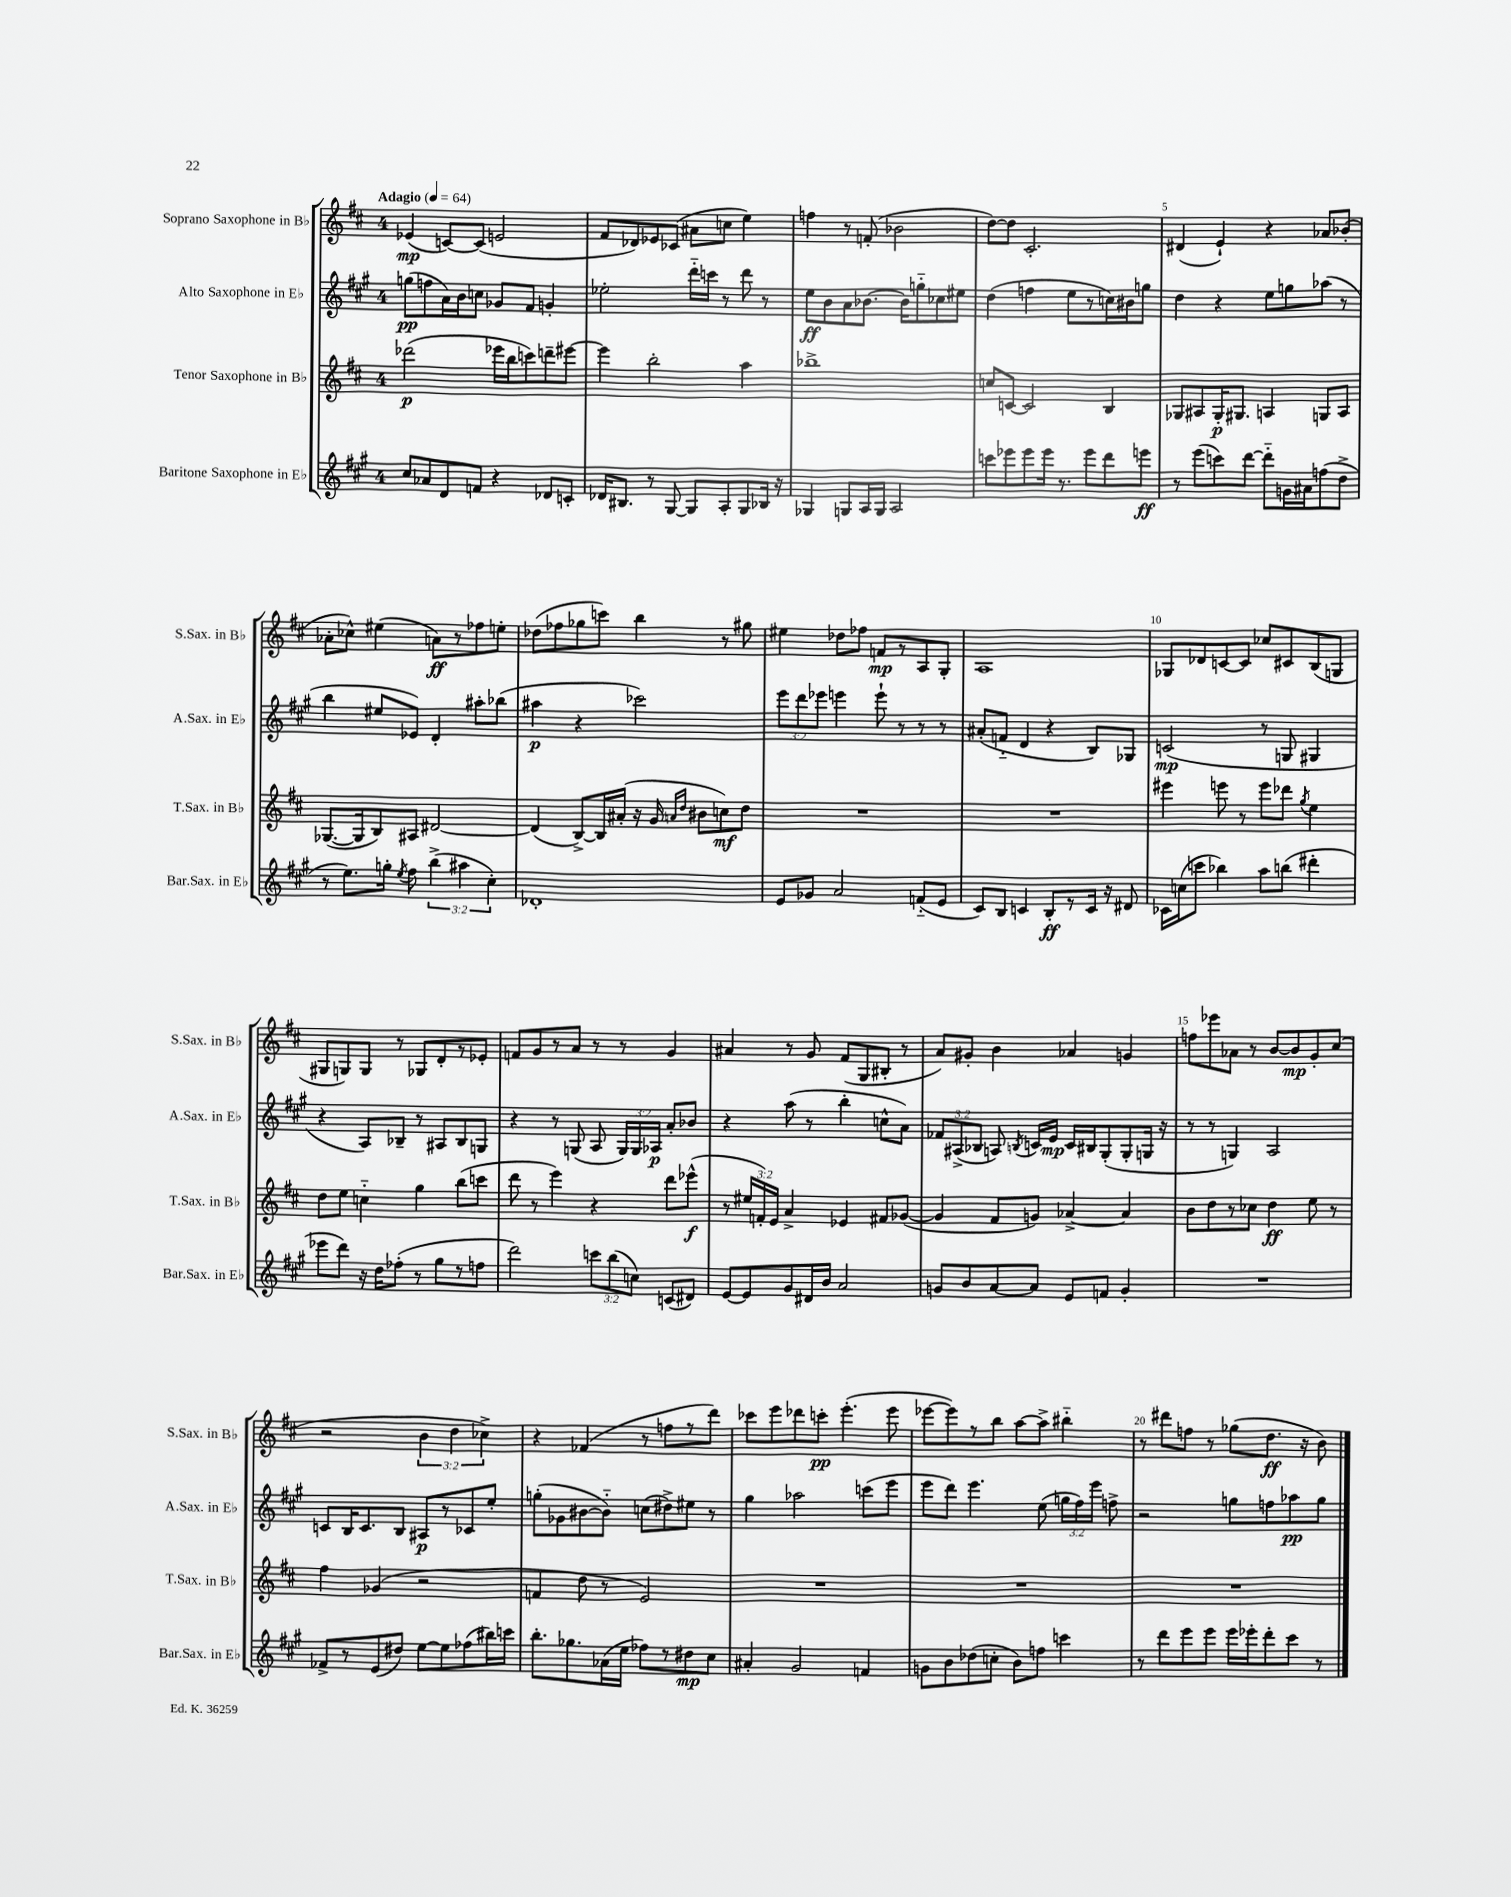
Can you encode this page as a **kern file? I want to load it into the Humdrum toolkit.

**kern	**kern	**kern	**kern
*staff4	*staff3	*staff2	*staff1
*clefG2	*clefG2	*clefG2	*clefG2
*k[f#c#g#]	*k[f#c#]	*k[f#c#g#]	*k[f#c#]
*M4/4	*M4/4	*M4/4	*M4/4
*MM64	*MM64	*MM64	*MM64
8cc#/L	(2ddd-\	(8gg\L	(4e-/
8a-/	.	8ff\	.
8d/	.	16a\L)	[8c/L)
.	.	16b\J	.
8f/J	.	8cc\J	(8c/]J
4r	16eee-\LL	8g-/L	2e/
.	16bb\J	.	.
.	8ccc\)	8f#/J	.
8d-/L	8ddd~\	4g'/	.
8c'/J	[8eee#\J	.	.
=	=	=	=
16d-/LK	4eee#\]	2ee-'\	8f#/L
8.B#/J	.	.	.
.	.	.	8d-/)
8r	2bb'\	.	8e-/
[8G#/	.	.	(8c-/J
8G#/]L	.	16ddd'~\LL	8a#\L
.	.	16ccc\JJ	.
8A'/	.	8r	8cc\J
8G#/	4aa\	8ddd\	4ee\)
16B-/Jk	.	8r	.
16r	.	.	.
=	=	=	=
4G-/	1bb-^	8ee\L	4ff\
.	.	8b\	.
8G/L	.	8a\	8r
16A/L	.	[8.b-\J	(8f'/
16G/JJ	.	.	.
2A/	.	.	2b-\
.	.	16b-\]LK	.
.	.	8gg'~\	.
.	.	8cc-\	.
.	.	8ee#\J	.
=	=	=	=
8ccc\L	8cc/L	(4dd\	[8dd\L)
8eee-\	[8c/J	.	8dd\]J
8eee-\	2c/]	4ff\	2.c#'/
16eee-\Jk	.	.	.
8.r	.	.	.
.	.	8ee\L	.
8eee-\L	.	8r	.
8ddd\	4B/	16cc\L)	.
.	.	16b#\J	.
8eee\J	.	8gg\J	.
=	=	=	=
8r	8G-/L	4dd\	(4d#/
(8eee\L	8A#/	.	.
8ccc\)	16G-'/K	4r	4e`/)
.	8.G#/J	.	.
[8ddd\J	.	.	.
8ddd'~\]L	4A/	8ee\L	4r
16g\L	.	8gg\	.
16a#\J	.	.	.
(8ff\	8G/L	(8aa-\J	8a-/L
8dd^\J	8A/J	8r	(8b-'/J
=	=	=	=
8r	([8.G-/L	4bb\	8a-'\L
8.ee\L)	.	.	8cc-^^\J)
.	16G-/]k	.	.
.	8B/)	8ee#/L	(4ee#\
16gg'\Jk	.	.	.
8qee/	.	.	.
8ff#\	8A#/J	8e-/J)	.
(6bb^\	[2d#/	4d'/	8a\L)
.	.	.	8r
6aa#\	.	.	.
.	.	8aa#'\L	8ff-\
6cc#'\)	.	.	.
.	.	(8bb-\J	8ee'\J
=	=	=	=
1d-'	(4d#/]	4aa#\	(8dd-\L
.	.	.	8ff-\
.	[8B^/L)	4r	8gg-\
.	16B/]L	.	8ccc\J)
.	(16a#'/JJ	.	.
.	16r	2ccc-\)	4bb\
.	16g/	.	.
.	16qqa/LL	.	.
.	16qqdd/JJ	.	.
.	8b#\L	.	.
.	8cc\)	.	8r
.	8dd\J	.	8gg#\
=	=	=	=
8e/L	1r	12eee\L	4ee#\
.	.	12ddd\	.
8g-/J	.	.	.
.	.	12eee-\J	.
2a/	.	4eee\	8dd-\L
.	.	.	8ff-\J
.	.	8eee`\	8f/L
.	.	8r	8r
(8f'~/L	.	8r	8A/
8e/J	.	8r	8G'/J
=	=	=	=
8c#/L)	1r	(8a#'/L	1A
8B/J	.	8f'~/J	.
4c/	.	4d/	.
8B'/L	.	4r	.
8r	.	.	.
16c/Jk	.	8B/L)	.
16r	.	.	.
8d#/	.	8G-/J	.
=	=	=	=
16c-\LL	4eee#\	(2c/	8G-/L
(16cc\J	.	.	.
8ccc\J	.	.	8d-/
4bb-\)	8eee\	.	[8c/
.	8r	.	8c/]J
8aa\L	8eee\L	8r	8cc-/L
(8bb\J	8ddd-\J	8G/	8c#/
.	8qgg/	.	.
4ddd#'\	4ee\	4G#/	(8B/
.	.	.	8G/J
=	=	=	=
8eee-\L	8dd\L	4r	8G#/L
8ddd\J)	8ee\J	.	8G/)
16r	4cc'~\	8A/L)	8G/J
16dd\LK	.	.	.
(8ff-'\J	.	8B-~/J	8r
8r	4gg\	8r	8G-/L
8gg#\L	.	8A#/L	8d'/
8r	(8bb\L	8B-/	8r
8ff\J	8ccc\J	8G/J	8e-'/J
=	=	=	=
2ddd\)	8ddd\	4r	8f/L
.	8r	.	8g/
.	4eee\)	8r	8r
.	.	(8G/	8a/J
12ccc\L	4r	8A/	8r
(12bb\	.	.	.
.	.	24G/LL)	8r
12cc\J)	.	24G/	.
.	.	24A-/JJ	.
(8c/L	8ddd\L	8a'/L	4g/
8d#/J)	(8eee-^^\J	8b-/J	.
=	=	=	=
[8e/L	8r	4r	4a#/
8e/]	24ee#/LL	.	.
.	24f'/)	.	.
.	24e/JJ	.	.
8g#/	4a^/	(8aa\	8r
16d#/L	.	8r	8g/
16b/JJ	.	.	.
2a/	4e-/	4bb'\	(8f#/L
.	.	.	8G/
.	8f#/L	8cc^^\L	8B#'/J
.	([8g-/J	8a\J)	8r
=	=	=	=
8g/L	4g-/]	12f-/L	8a/L)
.	.	(12A#^/	.
8b/	.	.	8g#'/J
.	.	12B-/J	.
[8a/	8f#/L	8A/)	4b\
.	.	8qB/	.
8a/]J	8g/J)	16c/LL	.
.	.	16e/JJ	.
8e/L	[4a-^/	16c/LL	4a-/
.	.	16B#/J	.
8f/J	.	(8G#'/	.
4g'/	4a-/]	8G#'/	4g/
.	.	16G/Jk	.
.	.	16r	.
=	=	=	=
1r	8b\L	8r	8ff\L
.	8dd\	8r	8eee-\
.	8r	4G/)	8a-\J
.	8cc-\J	.	8r
.	4dd\	2A/	[8b/L
.	.	.	8b/]
.	8ee\	.	8g'/
.	8r	.	(8cc#/J
=	=	=	=
8f-^/L	4ff#\	8c/L	2r
8r	.	16B/K	.
.	.	8.c/	.
(8e/	(4g-/	.	.
8dd#/J)	.	8B/J	.
[8ee\L	2r	8A#/L	6b\
8ee\]	.	8r	.
.	.	.	6dd\
(8ff-\	.	8c-/	.
.	.	.	6cc-^\)
16bb#\L)	.	8ee'/J	.
16ccc\JJ	.	.	.
=	=	=	=
8.bb'\L	4f/	(8gg'\L	4r
.	.	8g-\	.
8.gg-\	.	.	.
.	8dd\	[8b#\	(4f-/
(16a-\L	8r	8b#'~\]J)	.
16ee\JJ	.	.	.
8ff-\L)	2e/)	(8cc\L	8r
8r	.	8dd#^\)	8ff\L
8dd#\	.	8ee#\J	8r
8cc#\J	.	8r	8ddd\J)
=	=	=	=
4a#'/	1r	4gg#\	8ccc-\L
.	.	.	8eee\
2g#/	.	2aa-\	8ddd-\
.	.	.	8ccc'\J
.	.	.	(4.eee'\
4f/	.	(8ccc\L	.
.	.	8eee\J	8eee\
=	=	=	=
8g\L	1r	8eee\L	[8eee-\L
8b\	.	8ddd\J)	8eee-\])
(8dd-\	.	4.eee\	8r
8cc'\J	.	.	8bb\J
8b\L)	.	.	[8aa\L
8ff\J	.	(8ee\	8aa^\]J
4ccc\	.	24gg\LL	4bb#'~\
.	.	24ff#\)	.
.	.	24eee\JJ	.
.	.	8ff^\	.
=	=	=	=
8r	1r	2r	8r
8ddd\L	.	.	8ddd#\L
8eee\	.	.	8ff\J
8eee\J	.	.	8r
16eee\LL	.	8gg\L	(8gg-\L
16eee-'\J	.	.	.
8ddd'\	.	8ff\	8.dd\J
8ccc#\J	.	8aa-\	.
.	.	.	16r
8r	.	8gg\J	8b\)
==	==	==	==
*-	*-	*-	*-
